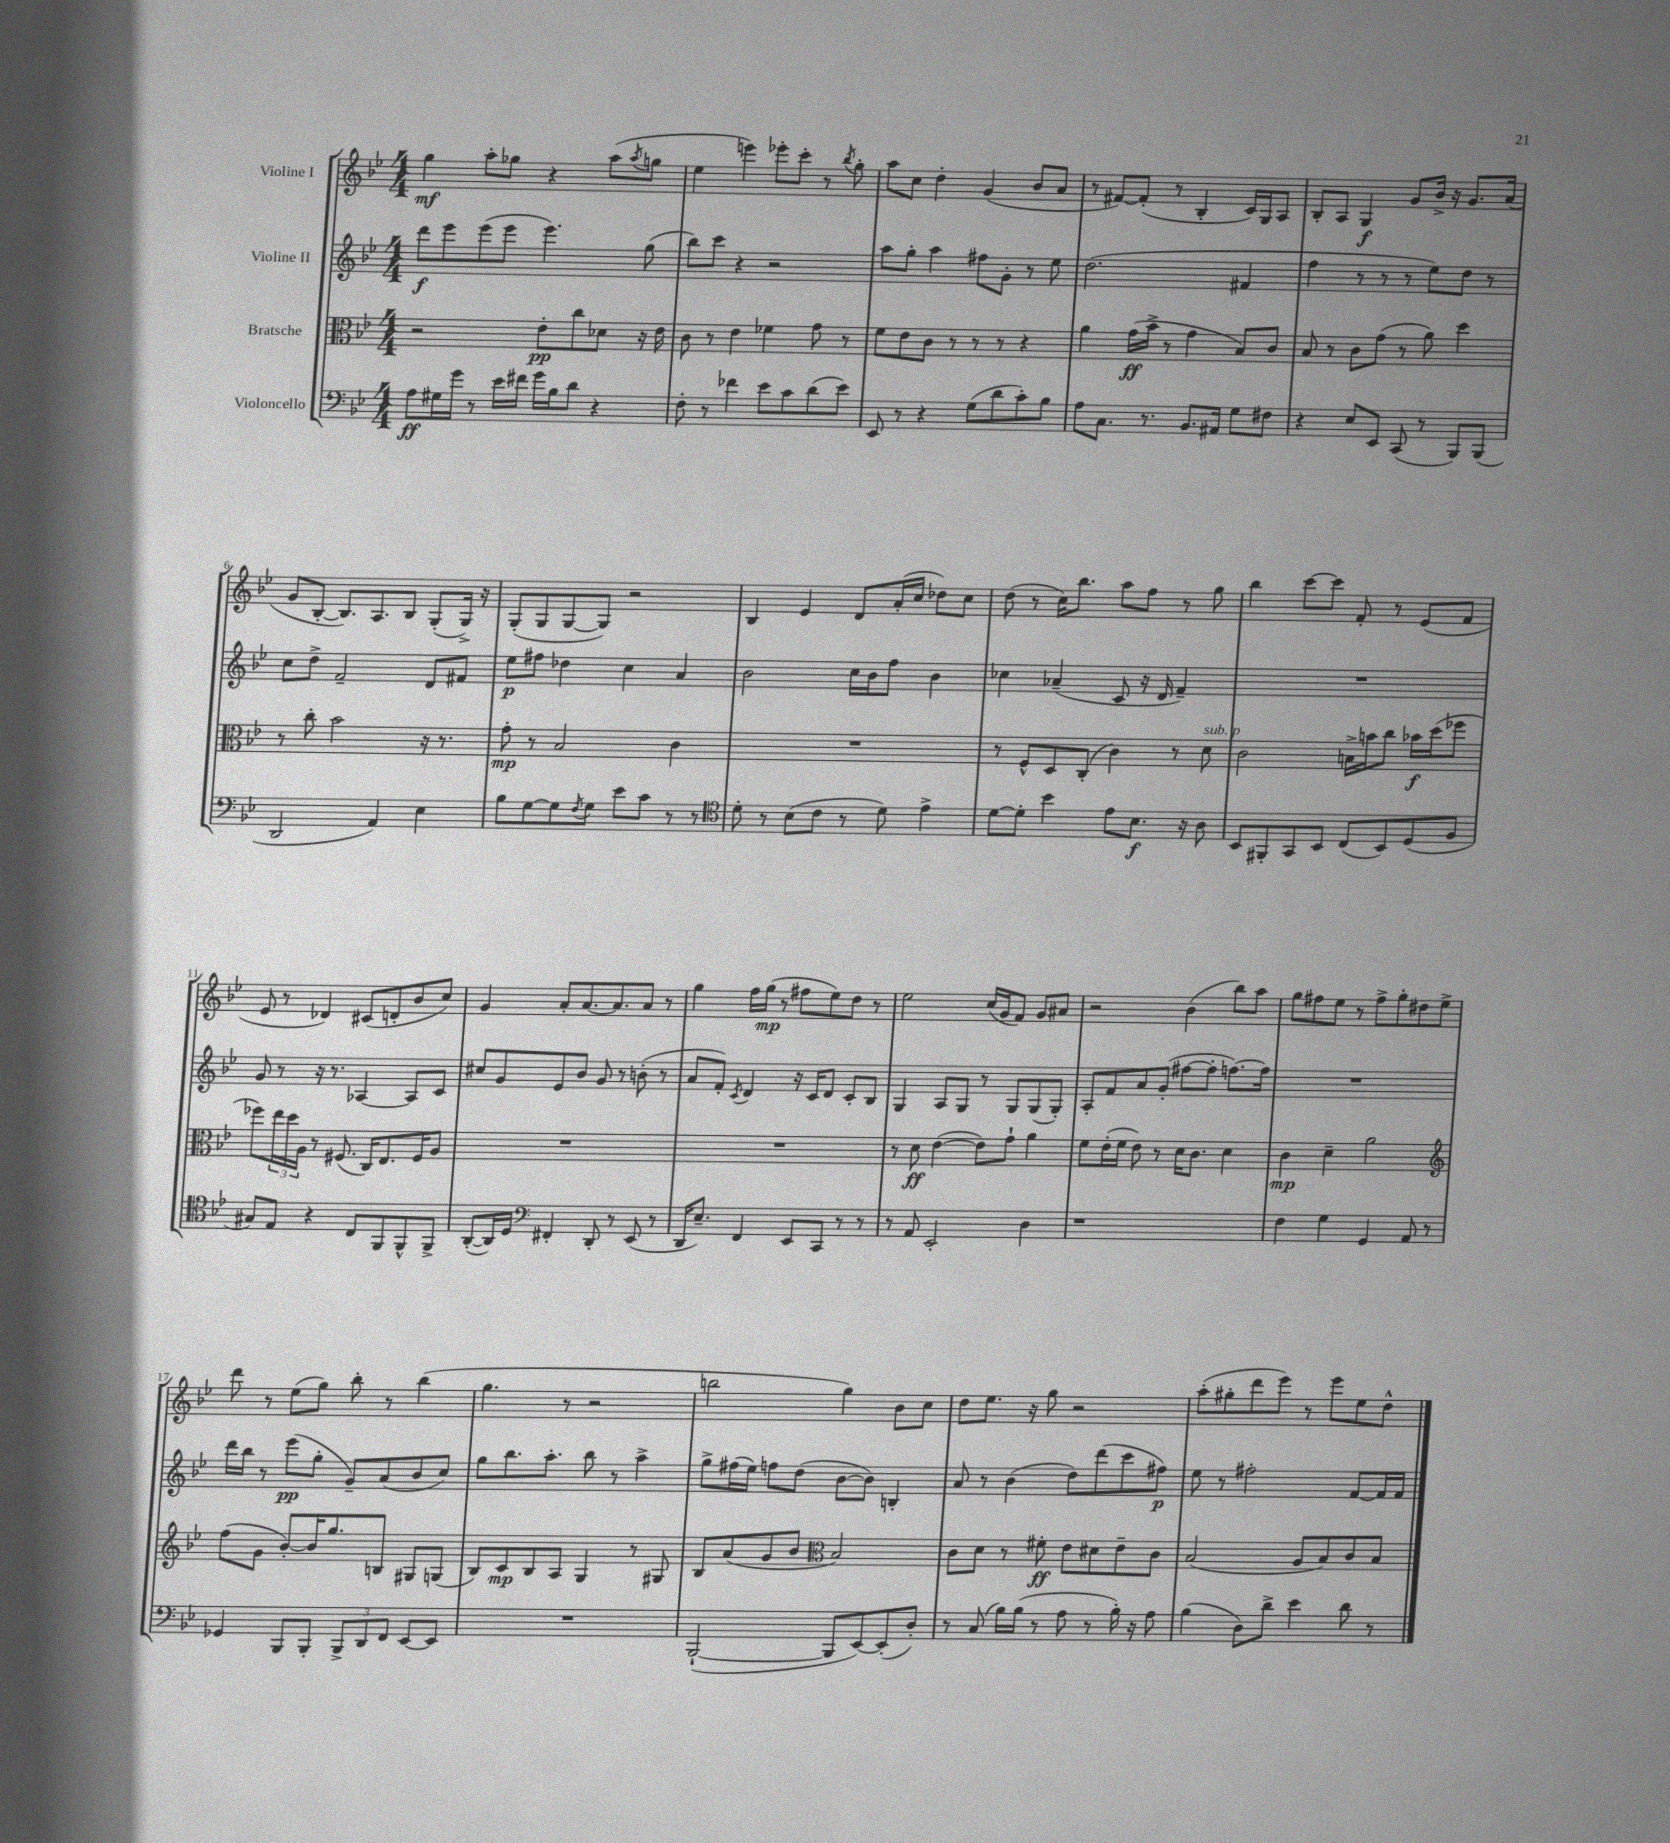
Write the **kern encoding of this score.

**kern	**kern	**kern	**kern
*staff4	*staff3	*staff2	*staff1
*clefF4	*clefC3	*clefG2	*clefG2
*k[b-e-]	*k[b-e-]	*k[b-e-]	*k[b-e-]
*M4/4	*M4/4	*M4/4	*M4/4
8A	2r	8ddd	4gg
16G#	.	8eee-	.
16g	.	.	.
8r	.	(8eee-	8aa'
16e-	.	8eee-	8gg-
16f#	.	.	.
16g	8e-'	4.eee-)	4r
16B-	.	.	.
8d	8cc	.	.
4r	8d-	.	(8aa
.	.	.	8qaa
.	16r	(8gg	8gg
.	16e-	.	.
=	=	=	=
8F'	8c	8bb-)	4ee-
8r	8r	8ccc	.
4f-	4e-	4r	4eee)
8e-	4f-	2r	8eee-'
8c	.	.	8ccc'
(8d	8g	.	8r
.	.	.	8qbb-
8e-)	8r	.	8gg'
=	=	=	=
8EE-	8f	8aa	8aa
8r	8e-	8gg'	8cc
4r	8c	4aa	4dd'
.	8r	.	.
(8G	8r	8ff#	(4g
8d	8r	8g'	.
8c')	4r	8r	8b-
8B-	.	8ee-	8a
=	=	=	=
8A	4a	(2.dd	8r
8.C	.	.	[8f#)
.	(16g	.	(8f#']
8.r	16b-^	.	.
.	8r	.	8r
8.BB-	4g	.	4B-'
16AA#	.	.	.
8G	8B-)	4f#	16c)
.	.	.	16G
8F#	8c	.	8A
=	=	=	=
4r	8B-	4ff	8B-'
.	8r	.	8A
8E-	8c	8r	4G
8EE-	(8g	8r	.
(8CC	8r	8r	8g
8r	8a)	8ee-)	16b-^
.	.	.	16r
8BBB-)	4dd	8dd	8.g
(8BBB-	.	8r	.
.	.	.	(16a
=	=	=	=
2DD	8r	8cc	8g
.	8cc'	8dd^	[8B-'
.	2b-	2f~	8.B-])
.	.	.	8.A
4AA)	.	.	.
.	.	.	8B-
4E-	16r	8d	(8G'
.	8.r	.	.
.	.	8f#	16G^)
.	.	.	16r
=	=	=	=
8B-	8g'	8ee-	(8G'
[8G	8r	8ff#	8G
8G]	2B-	4dd-	[8G
8qF	.	.	.
8G	.	.	8G])
8e-	.	4cc	2r
8c	.	.	.
8r	4c	4a	.
8r	.	.	.
=	=	=	=
*clefC4	*	*	*
8d'	1r	2b-	4B-
8r	.	.	.
(8B-	.	.	4e-
8c	.	.	.
8r	.	16cc	8d
.	.	16b-	.
8d)	.	8ff	(16a'
.	.	.	16cc
4e-^	.	4b-	8dd-)
.	.	.	8cc
=	=	=	=
[8d	8r	4cc-	(8dd
8d']	8F^^	.	8r
4b-	8D	(4a-~	16cc)
.	.	.	8.bb-
.	(8C'	.	.
8e-	4c)	8c	8aa
8.B-	.	16r	8ff
.	.	16d	.
.	8r	4f~)	8r
16r	.	.	.
8A	8d	.	8gg
=	=	=	=
8BB-	2c	1r	4bb-
8FF#'	.	.	.
8GG	.	.	[8ccc
8BB-	.	.	8ccc]
(8C	16B^	.	8f'
.	16b	.	.
8BB-)	8cc	.	8r
(8D	16b-	.	(8e-
.	(16dd	.	.
8F	8ff-	.	8f
=	=	=	=
8G#)	8ff-)	8g	8e-
8E-	24ee-	8r	8r
.	24dd	.	.
.	24A	.	.
4r	8r	16r	4d-)
.	.	8.r	.
.	(8.F#	.	.
8C	.	[4A-	(8c#
.	16C)	.	.
8FF	8.E-	.	8d'
8FF^^	.	8A-]	8b-
.	16F#	.	.
8FF^	8A	8c	8cc)
=	=	=	=
([8AA'	1r	8cc#	4g
16AA])	.	8g	.
16D	.	.	.
*clefF4	*	*	*
4FF#'	.	8e-	8a'
.	.	8b-	[8.a
8DD'	.	8g	.
.	.	.	8.a]
8r	.	8r	.
(8EE-	.	(8b'	8a
8r	.	8r	8r
=	=	=	=
16DD	1r	8a	4gg
8.E-~)	.	.	.
.	.	8f')	.
.	.	8qc	.
4FF	.	4d	16ff
.	.	.	(16gg
.	.	.	8r
8EE-	.	16r	8ff#
.	.	16c	.
8CC	.	8d	8ee-)
8r	.	8c'	8dd
8r	.	8B-	8r
=	=	=	=
8r	8r	4G	2ee-
8AA	8d	.	.
2EE-'	([4e-	8A	.
.	.	8G	.
.	8e-])	8r	(16cc
.	.	.	16g
.	8g`	8G	8f)
4D	4a	(8G	8g
.	.	8G')	8a#
=	=	=	=
1r	8f	8A'	2r
.	(16e-'	8f	.
.	16f	.	.
.	8e-)	8a	.
.	8r	(8g'	.
.	16d	[8ff#	(4b-
.	8.c	.	.
.	.	8ff#']	.
.	4d	[8.ff)	8bb-)
.	.	.	8aa
.	.	16ff]	.
=	=	=	=
4F	4c	1r	8gg
.	.	.	8ff#
4G	4d~	.	8ee-
.	.	.	8r
4GG	2a	.	8ff#^
.	.	.	8gg'
8AA	.	.	8dd#
8r	.	.	8ee-^
=	=	=	=
*	*clefG2	*	*
4GG-	(8ff	16ddd	8ddd
.	.	16bb-	.
.	8g	8r	8r
8BBB-	[8b-')	(8eee-	(8ee-
8BBB-'	16b-]	8gg'	8gg)
.	8.gg	.	.
12BBB-^	.	8g~)	8bb-'
12DD	.	.	.
.	8B	(8a	8r
12FF	.	.	.
[8EE-	8G#	8b-	(4bb-
8EE-]	(8G	8cc)	.
=	=	=	=
1r	8B-)	8gg	4.gg
.	8c	8.bb-	.
.	8B-	.	.
.	.	8.aa'	.
.	8A	.	8r
.	4G	8bb-	2r
.	.	8r	.
.	8r	4aa^	.
.	8G#	.	.
=	=	=	=
([2BBB-`	8B-	8gg^	2bb
.	(8a	(16ff#	.
.	.	16ee-)	.
.	8g	8ff	.
.	8b-	(8dd	.
*	*clefC3	*	*
8BBB-]	2B-)	[8b-	4gg)
[8EE-)	.	8b-])	.
(8EE-']	.	4B'	8b-
8D')	.	.	8cc
=	=	=	=
8r	8c	8a	8dd
(8C	8d	8r	8.ee-
16B-)	8r	(4b-	.
(16B-	.	.	16r
8r	8f#'	.	8gg
8A	8e-	8dd)	2r
8r	8d#	(8ddd	.
16B-')	8e-~	8ccc	.
16r	.	.	.
8A	8c	8ff#)	.
=	=	=	=
(4B-	(2B-	8ee-	(8aa'
.	.	8r	8gg#'
8D)	.	2ff#'	8ddd
8d^	.	.	8eee-)
4e-	8A	.	8r
.	8B-)	.	8eee-
8d	8c	[8f	8ee-
8r	8B-	16f]	8dd^^
.	.	16f	.
==	==	==	==
*-	*-	*-	*-
